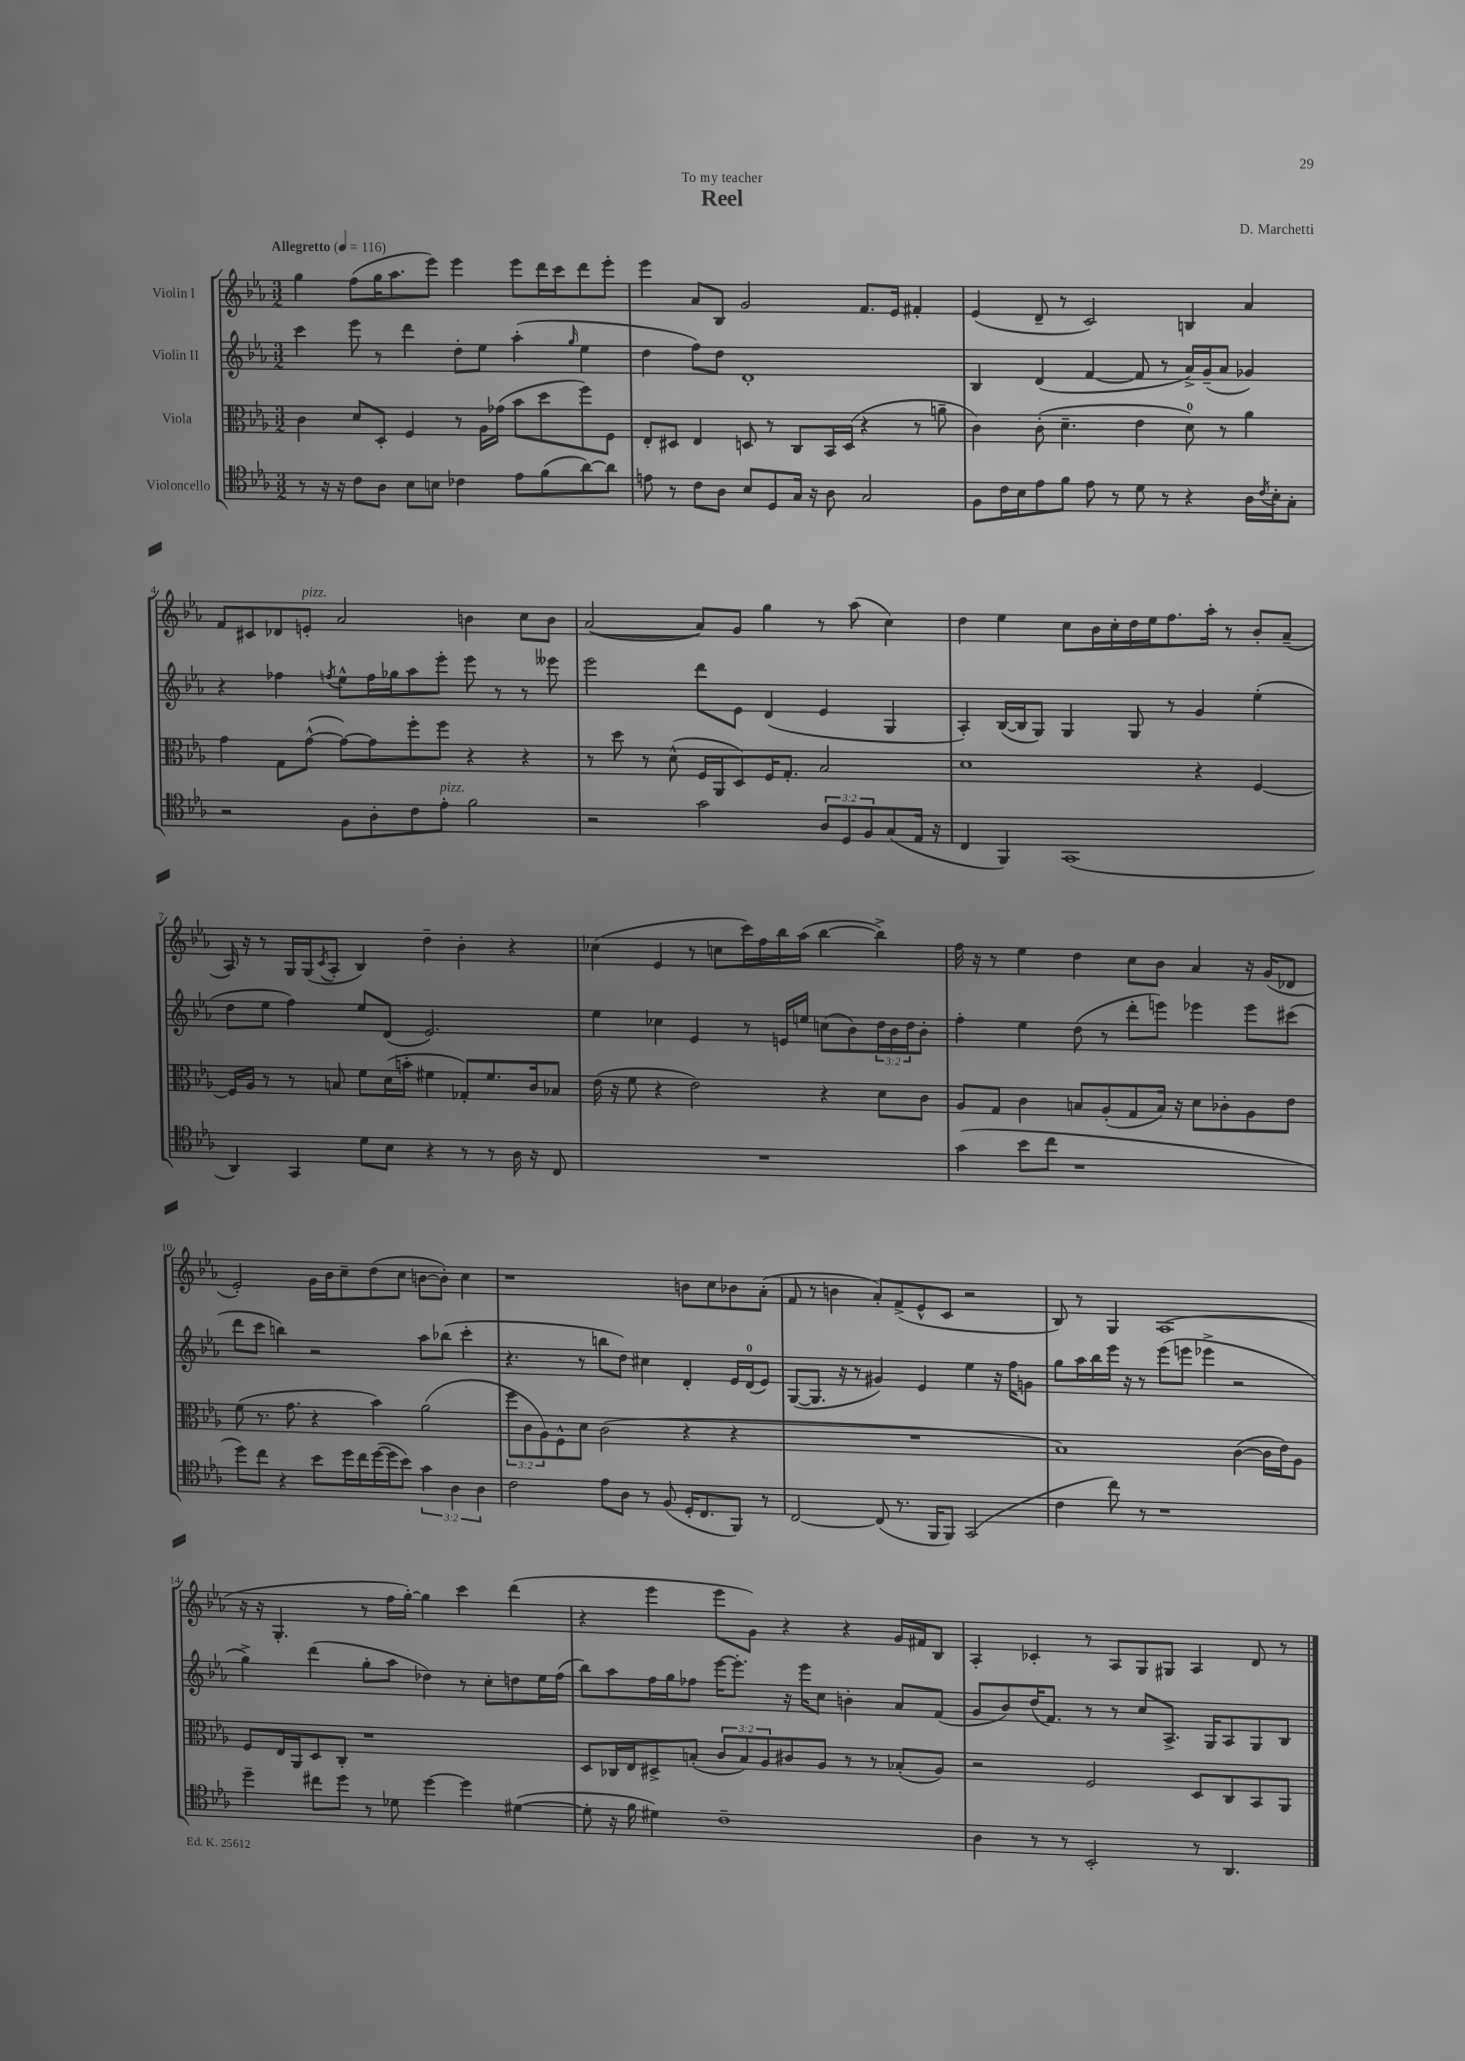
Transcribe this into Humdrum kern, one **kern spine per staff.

**kern	**kern	**kern	**kern
*staff4	*staff3	*staff2	*staff1
*clefC4	*clefC3	*clefG2	*clefG2
*k[b-e-a-]	*k[b-e-a-]	*k[b-e-a-]	*k[b-e-a-]
*M3/2	*M3/2	*M3/2	*M3/2
*MM116	*MM116	*MM116	*MM116
8r	4c\	4ccc\	4gg\
16r	.	.	.
16r	.	.	.
8c\L	8d/L	8eee-\	(8ff\L
8A-\J	8D'/J	8r	16gg\K
.	.	.	8.aa-\
8B-\L	4F/	4ddd\	.
8B\J	.	.	8eee-\J)
4c-\	8r	8dd'\L	4eee-\
.	16A-\LL	8ee-\J	.
.	(16g-\JJ	.	.
8e-\L	8b-\L	(4aa-'\	8eee-\L
(8f\	8dd\	.	16ddd\L
.	.	.	16ccc\J
.	.	16qqgg/	.
[8a-\)	8ff\)	4ee-\	8ddd\
8a-\]J	8F\J	.	8eee-'\J
=	=	=	=
8e\	8E-'/L	4dd\	4eee-\
8r	8D#/J	.	.
8c\L	4E-/	8ff\L)	8a-/L
8A-\J	.	8dd\J	8B-/J
8B-/L	8D/	1d'	2g/
8D/	8r	.	.
16G/Jk	8C/L	.	.
16r	.	.	.
8A-\	16BB-/L	.	.
.	(16D/JJ	.	.
2G/	4r	.	8.f/L
.	.	.	16e-/Jk
.	8r	.	4f#'/
.	8a~\	.	.
=	=	=	=
8F\L	4c\)	4B-/	(4e-/
16c\L	.	.	.
16B-\J	.	.	.
8e-\	(8c'\	(4d/	8d~/
8f\J	4.d~\	.	8r
8e-\	.	[4f/	2c/)
8r	.	.	.
8d\	4e-\	8f/]	.
8r	.	8r	.
4r	8d\)	16a-^/LL)	4B/
.	.	(16g~/J	.
.	8r	8a-/J	.
16A-\LL	4a-\	4g-/)	4a-/
8qc/	.	.	.
16B-'\J	.	.	.
8G'\J	.	.	.
=	=	=	=
2r	4g\	4r	8f/L
.	.	.	8c#/
.	8G\L	4ff-\	8d-/
.	([8g^^\J	.	8e'/J
.	.	8qff/	.
8F\L	8g\_L)	8ee-^^\L	2a-/
8A-'\	8g\]	16ff\L	.
.	.	16gg-\J	.
8c\	8ff'\	8aa-\	.
8e-'\J	8ff\J	8eee-'\J	.
2f\	4r	8eee-\	4b\
.	.	8r	.
.	4r	8r	8cc\L
.	.	8eee--\	8b\J
=	=	=	=
2r	8r	2eee-\	([2a-/
.	8dd\	.	.
.	8r	.	.
.	(8d^^\	.	.
2g\	16F/LL	8ddd\L	8a-/]L)
.	16AA-/J	.	.
.	8D/)	8e-\J	8g/J
.	16F/K	(4d/	4gg\
.	8.G'/J	.	.
12A-/L	2B-/	4e-/	8r
12D/	.	.	.
.	.	.	(8aa-\
12F/	.	.	.
(8G/	.	4G/	4cc\)
16E-/Jk	.	.	.
16r	.	.	.
=	=	=	=
4C/	1d	4A-'/)	4dd\
4FF/)	.	([16B-/LL	4ee-\
.	.	16B-/]J	.
.	.	8G/J)	.
(1GG	.	4G/	8cc\L
.	.	.	16b-\L
.	.	.	16cc'\
.	.	8G/	16dd\
.	.	.	16ee-\J
.	.	8r	8.ff\
.	4r	4g/	.
.	.	.	16aa-'\Jk
.	.	.	8r
.	[4F/	(4ee-'\	8b-'/L
.	.	.	(8a-~/J
=	=	=	=
4AA-/)	16F/]LL	8dd\L	16A-/)
.	16A-/JJ	.	16r
.	8r	8ee-\J	8r
4GG/	8r	4ff\)	16G/LL
.	.	.	(16G/J
.	.	.	8qc/
.	8B/	.	8A-'/J
8d\L	8f\L	8ee-/L	4B-/)
8B-\J	(16d\L	(8d/J	.
.	16b'\JJ	.	.
4r	4f#\	2.e-/)	4dd~\
8r	8G-'/L)	.	4b-'\
8r	8.f#/	.	.
16A-\	.	.	4r
16r	16c/k	.	.
8C/	8B-/J	.	.
=	=	=	=
1.r	(16e-\	4ee-\	(4cc-\
.	16r	.	.
.	8f\	.	.
.	4r	4cc-\	4e-/
.	2e-\)	4e-/	8r
.	.	.	8cc\L
.	.	8r	16ccc\L)
.	.	.	16ff\
.	.	16e/LL	16bb-\
.	.	16ee/JJ	(16aa-\JJ
.	4r	(8cc\L	[4bb-\
.	.	8b-\)	.
.	8d\L	24dd\L	4bb-^\])
.	.	24b-\	.
.	.	24dd\J	.
.	8c\J	8b-'\J	.
=	=	=	=
(4g\	8A-/L	4ff'\	16ff\
.	.	.	16r
.	8G/J	.	8r
8b-\L	4c\	4ee-\	4ee-\
8cc\J	.	.	.
1r	8B/L	(8dd\	4dd\
.	(8A-'/	8r	.
.	8G/	8ddd'\L	8cc\L
.	16B/Jk)	8eee\J)	8b-\J
.	16r	.	.
.	8d\L	4eee-\	4a-/
.	8c-'\	.	.
.	8A-\	8eee-\L	16r
.	.	.	(16g/LK
.	8e-\J	(8ccc#\J	8d-/J
=	=	=	=
8dd\L)	(8f\	8ddd\L	2e-'/)
8cc\J	8.r	8ccc\J	.
4r	.	4bb\)	.
.	8.g\	.	.
8b-\L	4r	2r	16g\LL
.	.	.	16b-\J
16dd\L	.	.	8cc~\
16cc\	.	.	.
([16dd\	4b-\)	.	(8dd\
16dd\]J	.	.	.
8b-\J)	.	.	8cc\J
6g\	(2a-\	8aa-\L	[8b\L
.	.	(8bb-\J	8b'\]J)
6A-\	.	.	.
.	.	4ccc'\	4cc\
6A-\	.	.	.
=	=	=	=
2c\	12ff\L	4.r	1r
.	12c\	.	.
.	12A-\)	.	.
.	8F^^\	.	.
.	8d\J	8r	.
8e-\L	(2c\	8bb\L	.
8A-\J	.	8dd\J)	.
8r	.	4cc#\	.
(8F/	.	.	.
16D'/LK	4r	4d'/	8b\L
8.C/	.	.	.
.	.	.	8cc\
8FF/J)	4r	16e-/LL	8b-\
.	.	(16d/J	.
8r	.	8e-/J)	(8a-'\J
=	=	=	=
[2C/	1.r	([8G/L	8f/
.	.	8.G/]J	8r
.	.	.	4b\
.	.	16r	.
.	.	8r	.
(8C/]	.	4g#/)	8a-'/L)
8.r	.	.	(8f^/
.	.	4e-/	8e-^^/
16FF/LK	.	.	.
8FF/J)	.	.	8c/J
(2GG/	.	4ee-\	2r
.	.	16r	.
.	.	16ff\LK	.
.	.	8g\J	.
=	=	=	=
4c\	1B-)	8gg\L	8B-/)
.	.	16aa-\L	8r
.	.	16bb-\	.
8cc\)	.	16eee-\JJ	4G/
.	.	16r	.
8r	.	8r	.
1r	.	(8eee-\L	(1A-
.	.	8eee\J	.
.	.	4eee-^\	.
.	([4c\	2r	.
.	16c\]LL	.	.
.	16e-\J)	.	.
.	8A-\J	.	.
=	=	=	=
4dd~\	8F/L	4gg^\)	16r
.	.	.	16r
.	16E-/L	.	4.G'/
.	16AA-/J	.	.
8cc#\L	8D/	(4ddd\	.
8dd\J	8C'/J	.	.
8r	1r	8gg'\L	8r
8d-\	.	8aa-\J	16ff\LL
.	.	.	[16gg'\JJ)
[4dd\	.	4dd-\)	4gg\]
4dd\]	.	8r	4ccc\
.	.	8cc'\L	.
([4d#\	.	8dd\	(4ddd\
.	.	16ee-\L	.
.	.	(16ff\JJ	.
=	=	=	=
8d#'\]	8D/L	8bb-\L)	4r
16r	16C-/L	8aa-\	.
16f\	16E-/J	.	.
4d#\)	8D#^/	16ff\L	4eee-\
.	.	16gg\J	.
.	(8B'/J	8ff-\J	.
1c~	12c/L	[16eee-\LK	8eee-\L
.	.	8.eee-'\]J	.
.	12B/)	.	.
.	.	.	8g\J)
.	12A-/	.	.
.	8c#/	16r	4r
.	.	16eee-\LK	.
.	8A-/J	8cc\J	.
.	8r	4b'\	4r
.	8r	.	.
.	(8B-'/L	8a-/L	16g/LL
.	.	.	16f#/J
.	8A-/J)	(8f/J	8B-/J
=	=	=	=
4A-\	2r	8g/L	4A-'/
.	.	8b-/)	.
8r	.	(16dd/K	4c-'/
.	.	8.f/J)	.
8r	.	.	.
2BB-'/	2F/	8r	8r
.	.	8r	8A-/L
.	.	8cc/L	8G/
.	.	8.A-^/J	8G#/J
8r	8D/L	.	4A-/
.	.	16G/LK	.
4.AA-/	8C/	8A-/	.
.	8BB-/	8G/	8d/
.	8AA-/J	8B-/J	8r
==	==	==	==
*-	*-	*-	*-
